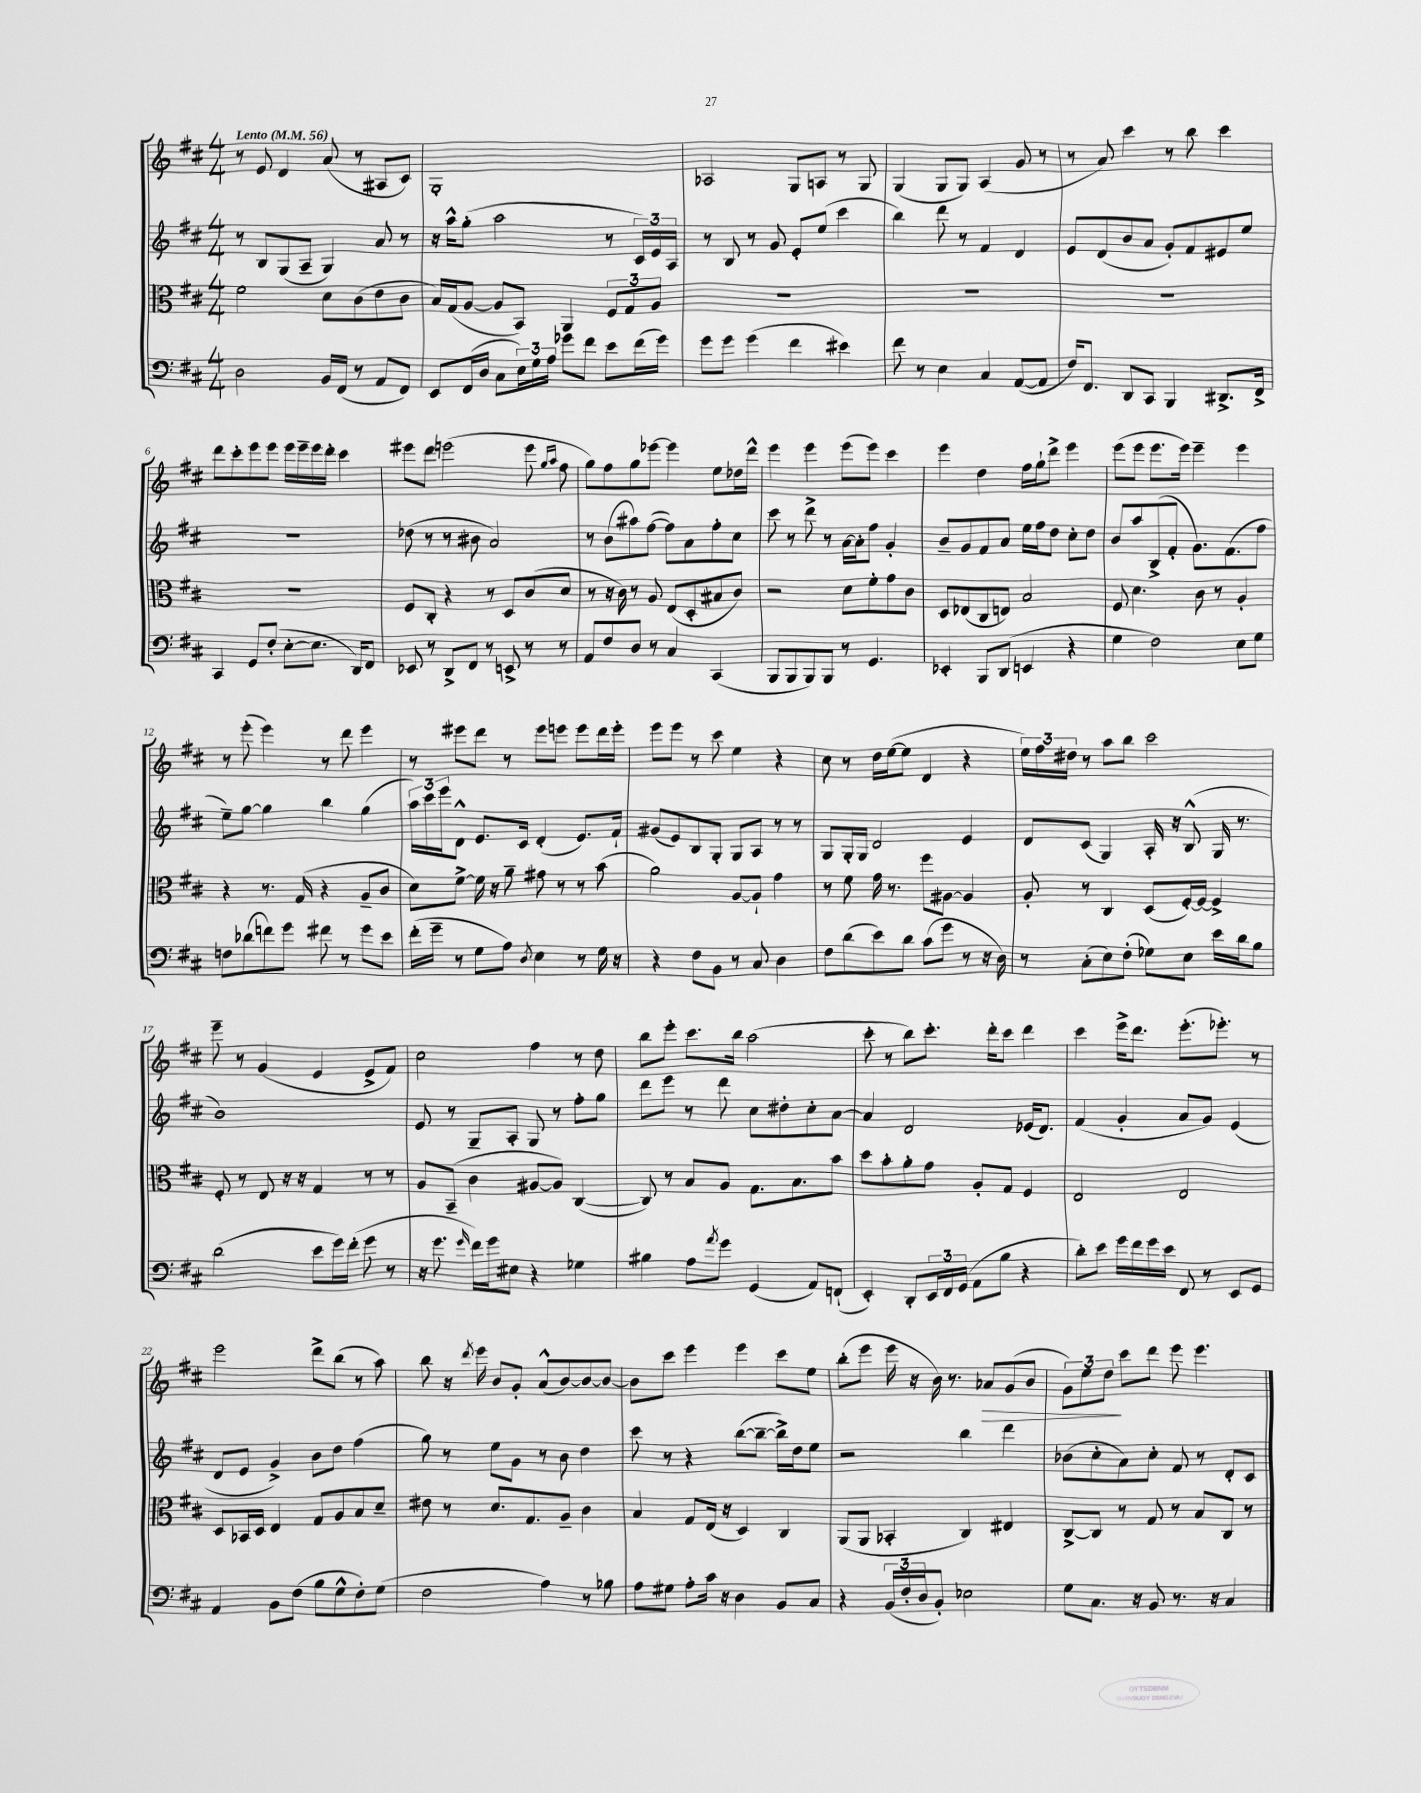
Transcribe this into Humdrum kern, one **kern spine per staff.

**kern	**kern	**kern	**kern
*staff4	*staff3	*staff2	*staff1
*clefF4	*clefC3	*clefG2	*clefG2
*k[f#c#]	*k[f#c#]	*k[f#c#]	*k[f#c#]
*M4/4	*M4/4	*M4/4	*M4/4
*MM56	*MM56	*MM56	*MM56
2D	2f#	8r	8r
.	.	8B	8e
.	.	(8G	4d
.	.	8A~	.
16BB	8d	4G)	(8a
(16FF#	.	.	.
8r	(8c#	.	8r
8AA	8e	8a	8A#
8FF#)	8c#	8r	8c#)
=	=	=	=
8EE	16B)	16r	1G'
.	(16G	16aa^^	.
(16FF#	[8A	(8gg'	.
16D	.	.	.
8C#	8A]	2aa	.
24E)	8BB)	.	.
24G	.	.	.
24A	.	.	.
8g-	4AA	.	.
8f#	.	.	.
8e	12F#	8r	.
.	12G	.	.
(16f#	.	24c#)	.
.	12A	24e	.
16g-)	.	.	.
.	.	24A	.
=	=	=	=
8g	1r	8r	2A-
8g	.	8B	.
(4g	.	8r	.
.	.	8g	.
4f#	.	8e'	8G
.	.	(8ee	8A
4e#)	.	4ccc#	8r
.	.	.	8G
=	=	=	=
8f#	1r	4bb)	(4G
8r	.	.	.
4E	.	8ddd	8G
.	.	8r	8G)
4C#	.	4f#	(4A
([8AA	.	4d	8g
8AA]	.	.	8r
=	=	=	=
16F#)	1r	8e	8r
8.FF#	.	.	.
.	.	(8d	8a)
8DD	.	8b	4ccc#
8CC#	.	8a	.
4BBB	.	8g')	8r
.	.	8f#	8bb
8.DD#^	.	8e#	4ccc#
.	.	8ee	.
16FF#^	.	.	.
=	=	=	=
4CC#	1r	1r	8ddd
.	.	.	8ccc#'
8GG	.	.	8eee
(8F#'	.	.	8eee
[8E'	.	.	16eee
.	.	.	16eee~
8.E]	.	.	16eee
.	.	.	16ddd'
.	.	.	4ccc#
16DD)	.	.	.
8FF#	.	.	.
=	=	=	=
8EE-	8F#	(8dd-	8eee#
8r	8C#'	8r	8ddd
8DD^	4r	8r	(2eee
8FF#	.	8b#	.
8r	8r	2a)	.
8EE^	8D	.	.
8r	(8c#	.	8eee
.	.	.	16qqgg
.	.	.	16qqaa
8r	8d	.	8ff#
=	=	=	=
8AA	8r	8r	8gg)
8F#	16r	(8b	8ff#
.	16c#)	.	.
8D	8r	8aa#)	8gg
8r	8A	([8ff#	[8eee-
4C#	(8E	8ff#])	4eee-]
.	8D'	8a	.
(4CC#	8B#	8ff#'	8ee
.	8c#)	8cc#	16dd-
.	.	.	16ddd^^
=	=	=	=
8BBB	2r	8ccc#	4eee
8BBB	.	8r	.
8BBB)	.	8ddd^	4eee
8BBB	.	8r	.
8r	8d	[16a	(8eee
.	.	16a']	.
4.GG	8f#'	8ff#	8eee)
.	8g	4g'	4ccc#
.	8c#	.	.
=	=	=	=
4EE-'	8D	8b~	4eee
.	(8E-	8g	.
8BBB	8C#	8f#	4dd
(8DD	8E)	8a	.
4EE	2B	16ee	16ff#
.	.	16ff#	16gg`
.	.	8dd	8ddd^
4r	.	8cc#'	4eee
.	.	8dd	.
=	=	=	=
4G	8F#	8b	(8eee
.	4.d	8aa	8eee
2F#)	.	(8B^	8.eee
.	.	8f#'	.
.	.	.	16eee)
.	8c#	8.g)	4eee~
.	8r	.	.
.	.	(8.f#	.
8E	4A'	.	4eee
8G	.	8ff#	.
=	=	=	=
8F	4r	8ee~)	8r
(8d-	.	[8gg	(8eee'
8f)	8.r	4gg]	4eee)
8g	.	.	.
.	(16G	.	.
8f#	4r	4bb	8r
8r	.	.	8ddd
8g	8A~	(4gg	4eee
8e	8c#	.	.
=	=	=	=
(16f#'	8d)	24aa)	8r
.	.	24ccc#	.
16g~	.	.	.
.	.	24eee	.
8r	[8f#^	8d^^	8eee#
8G	16f#]	8.e	8ddd
.	16r	.	.
8A)	8a~	.	8r
.	.	16c#	.
8qD	.	.	.
4E	8g#	(4d'	8eee#
.	8r	.	8eee
8r	8r	8.e)	8eee
16G	(8b	.	16ddd
16r	.	16f#`	16eee'
=	=	=	=
4r	2a)	(8g#	8eee
.	.	8e)	8eee
8F#	.	8B	8r
8BB	.	8G'	8ccc#
8r	[8A	8G	4ee
8C#	8A`]	8A	.
4D	4g	8r	4r
.	.	8r	.
=	=	=	=
8F#	8r	8G	8cc#
(8d	8f#	16G'	8r
.	.	16G	.
8e)	16g	2d	16dd
.	8.r	.	([16ee
8d	.	.	8ee]
(8c#	8ff#	.	4d
8g	[8A#	.	.
8r	4A#]	4e	4r
16r	.	.	.
16D)	.	.	.
=	=	=	=
8r	8A'	8d	24ee)
.	.	.	24ff#
.	.	.	24dd#
(8C#'	8r	(8c#	8r
8E)	4C#	4G)	8aa
(8F#'	.	.	8bb
8G-)	(8D	16A'	2ccc#
.	.	16r	.
8E	[16F#')	(8B^^	.
.	16F#_	.	.
16e	4F#^]	16G	.
16d	.	8.r	.
8B	.	.	.
=	=	=	=
(2d	8F#'	1b)	8eee~
.	8r	.	8r
.	8E	.	(4g
.	16r	.	.
.	16r	.	.
8e	4G	.	4e
16g)	.	.	.
(16f#'	.	.	.
8g	8r	.	8e^
8r	8r	.	8f#)
=	=	=	=
16r	8A	8e	2cc#
8.g	.	.	.
.	(8BB~	8r	.
16qqg	.	.	.
16f#)	4c#	8G~	.
16g	.	.	.
8E#	.	8A'	.
4r	[8A#	8G	4ff#
.	8A#])	8r	.
4G-	([4C#	8ff#'	8r
.	.	8gg	8dd
=	=	=	=
4B#	8C#])	8ddd	8bb
.	8r	8eee	8eee'
8A	8B	8r	8.ccc#
8qa	.	.	.
8g	8A	8ddd	.
.	.	.	16bb
(4GG	8.G	8cc#	(2aa
.	.	8dd#'	.
.	8.B	.	.
8AA)	.	8cc#'	.
(8FF`	8b	[8a	.
=	=	=	=
4EE')	8dd	4a]	8ccc#'
.	8b'	.	8r
8DD'	8a'	2d	8bb)
24EE	8g	.	8.ccc#'
24FF#	.	.	.
(24GG	.	.	.
8AA	8A'	.	.
.	.	.	16ddd'
8B	8G	.	8ccc#
4r	4F#	(16e-	4ddd
.	.	8.d)	.
=	=	=	=
8d')	2E	(4f#	4ccc#
8e	.	.	.
16g	.	4g'	16eee^
16f#	.	.	8.ddd
16g	.	.	.
16e	.	.	.
8FF#	2E	8a	(8.eee'
8r	.	8g)	.
.	.	.	8.eee-')
8EE	.	(4e	.
8GG	.	.	8r
=	=	=	=
4AA	8D	8d	2eee
.	16BB-	8e	.
.	16D	.	.
8BB	4E	4g^)	.
(8F#	.	.	.
8B	8G	8b	8ddd^
8G^^	8A	8dd	(8bb
8F#')	8B	(4ff#	8r
(8G	8d~	.	8aa)
=	=	=	=
2F#	8e#	8gg)	8bb
.	8r	8r	16r
.	.	.	8qddd
.	.	.	16eee
.	8.d	8ee	8b
.	.	8g	8g'
.	8.G	.	.
4A)	.	8r	(8a^^
.	8A~	8b	[8b)
8r	4c#	4dd	8b_
8B-	.	.	8b_
=	=	=	=
8A	4B	8ccc#	8b]
8G#	.	8r	8ccc#
8A'	8G	4r	4eee
16c#	(16E	.	.
16r	16r	.	.
4D	4D)	([8bb	4eee
.	.	8bb~_	.
8BB	4C#	16bb^])	8ccc#
.	.	16dd	.
8C#	.	8ee	8ee
=	=	=	=
4r	(8AA	2r	(8bb'
.	8AA	.	8eee
(24BB	4BB-'	.	16eee
24F#'	.	.	.
.	.	.	16r
24D	.	.	.
8BB')	.	.	16b)
.	.	.	8.r
2E-	4C#)	4bb	.
.	.	.	8a-
.	4E#	4ddd	(8g
.	.	.	8b
=	=	=	=
8G	[8C#^	(8b-	12g)
.	.	.	12ee
8.C#	8C#]	8cc#'	.
.	.	.	12dd
.	8r	8a)	8ccc#
16r	.	.	.
8BB	8G	8cc#'	8ddd
8.r	8r	8f#	8eee
.	8B	8r	4.eee
16r	.	.	.
4C#	8C#	8d'	.
.	8r	8c#	.
==	==	==	==
*-	*-	*-	*-
